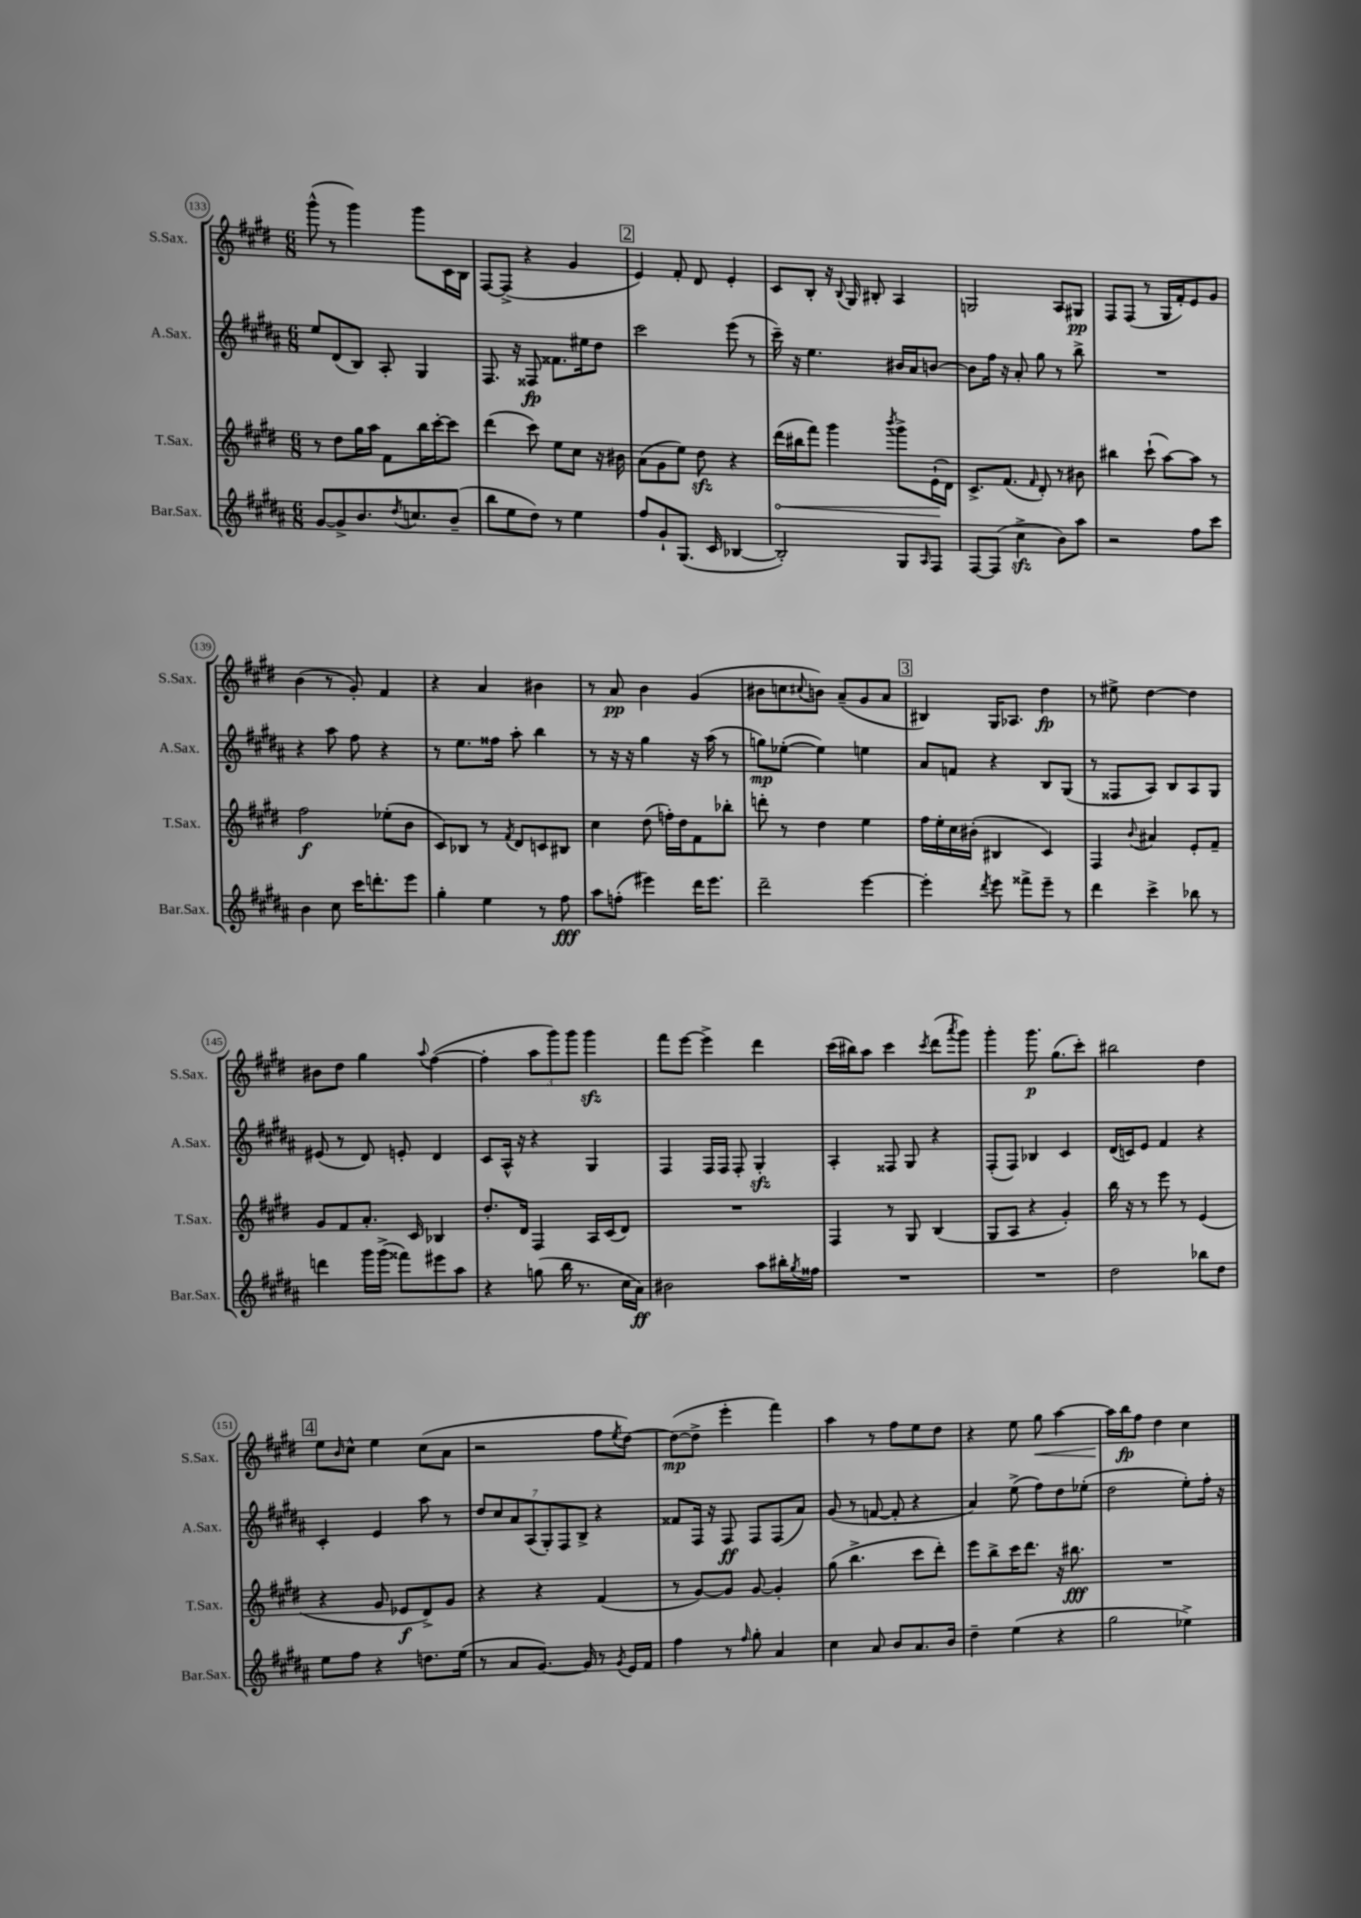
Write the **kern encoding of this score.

**kern	**dynam	**kern	**dynam	**kern	**dynam	**kern	**dynam
*part4	*part4	*part3	*part3	*part2	*part2	*part1	*part1
*staff4	*staff4	*staff3	*staff3	*staff2	*staff2	*staff1	*staff1
*I"Bar.Sax.	*	*I"T.Sax.	*	*I"A.Sax.	*	*I"S.Sax.	*
*I'Bar.Sax.	*	*I'T.Sax.	*	*I'A.Sax.	*	*I'S.Sax.	*
*clefG2	*	*clefG2	*	*clefG2	*	*clefG2	*
*k[f#c#g#d#a#]	*	*k[f#c#g#d#]	*	*k[f#c#g#d#a#]	*	*k[f#c#g#d#]	*
*M6/8	*	*M6/8	*	*M6/8	*	*M6/8	*
=133	=133	=133	=133	=133	=133	=133	=133
[8g#/L	.	8r	.	8ee/L	.	(8ggg#^^\	.
8g#^/]	.	8dd#\L	.	(8d#/	.	8r	.
8.b/	.	16gg#\L	.	8B/J)	.	4ggg#\)	.
.	.	16aa\JJ	.	.	.	.	.
.	.	8f#\L	.	8A#'/	.	.	.
8qdd#/	.	.	.	.	.	.	.
8.ccn/	.	.	.	.	.	.	.
.	.	16bb\L	.	4G#/	.	8ggg#\L	.
.	.	[16ccc#'\J	.	.	.	.	.
(8b~/J	.	8ccc#\J]	.	.	.	16c#\L	.
.	.	.	.	.	.	16B\JJ	.
=134	=134	=134	=134	=134	=134	=134	=134
8bb\L	.	(4ddd#\	.	8.F#/	.	[8F#/L	.
8ee\	.	.	.	.	.	(8F#^/J]	.
.	.	.	.	16r	.	.	.
8dd#\J)	.	8ccc#\)	.	8F##X/	fp	4r	.
8r	.	8ee\L	.	8.f##X\L	.	.	.
4ee\	.	8cc#\J	.	.	.	4g#/	.
.	.	.	.	16ee#X\k	.	.	.
.	.	16r	.	8dd#\J	.	.	.
.	.	16b#X\	.	.	.	.	.
!!LO:REH:place=s1:t=2
=135	=135	=135	=135	=135	=135	=135	=135
8ff#/L	.	(8a\L	.	2ccc#\	.	4e/)	.
8g#`/	.	8g#\	.	.	.	.	.
(8.G#/J	.	8ee\J)	.	.	.	8f#'/	.
.	.	8dd#zz\	.	.	.	8d#/	.
16c#/	.	.	.	.	.	.	.
[4B-X/	.	4r	.	(8eee\	.	4e'/	.
.	.	.	.	8r	.	.	.
=136	=136	=136	=136	=136	=136	=136	=136
!	!	!	!LO:HP:b	!	!	!	!
2B-'/])	.	(16ddd#\LL	<	16ccc#~\)	.	8c#/L	.
.	.	16bb#X\J	.	16r	.	.	.
.	.	8fff#\J)	.	4.ee\	.	8B'/J	.
.	.	4ggg#\	.	.	.	16r	.
.	.	.	.	.	.	8qqB/	.
.	.	.	.	.	.	16G#/	.
.	.	.	.	.	.	8B#X'/	.
.	.	8qbbb/	.	.	.	.	.
8G#/L	.	8ggg#^\L	.	16b#X/LL	.	4A/	.
.	.	.	.	16a#/J	.	.	.
16qqA#/	.	.	.	.	.	.	.
8F#/J	.	(16e`\L	.	[8bn/J	.	.	.
.	.	16d#\JJ)	[	.	.	.	.
=137	=137	=137	=137	=137	=137	=137	=137
[8F#/L	.	8.c#^/L	.	8b\L]	.	2Gn/	.
(8F#/J]	.	.	.	16ff#\Jk	.	.	.
.	.	(8.f#/J	.	16r	.	.	.
4cc#zz^\	.	.	.	8a#'/	.	.	.
.	.	16qqf#/	.	.	.	.	.
.	.	8d#'/)	.	8gg#\	.	.	.
8b\L)	.	8r	.	8r	.	8A/L	.
8aa#\J	.	8b#X\	.	8bb^\	.	8G#X/J	pp
=138	=138	=138	=138	=138	=138	=138	=138
2r	.	4bb#X\	.	2.r	.	8F#/L	.
.	.	.	.	.	.	(8F#/J	.
.	.	(8ccc#`\	.	.	.	8r	.
.	.	[8aa\L)	.	.	.	16G#/LL	.
.	.	.	.	.	.	16f#'/J)	.
8ff#\L	.	8aa\J]	.	.	.	8e/	.
8ccc#\J	.	8r	.	.	.	8g#/J	.
!!LO:LB:g=z
=139	=139	=139	=139	=139	=139	=139	=139
4b\	.	2ff#\	f	4r	.	(4b\	.
8cc#\	.	.	.	8aa#\	.	8r	.
16ccc#\KL	.	.	.	8ff#\	.	8g#'/)	.
8.dddn'\	.	.	.	.	.	.	.
.	.	(8ee-X'\L	.	4r	.	4f#/	.
8eee\J	.	8b\J	.	.	.	.	.
=140	=140	=140	=140	=140	=140	=140	=140
4gg#'\	.	8c#/L)	.	8r	.	4r	.
.	.	8B-X/J	.	8.ee\L	.	.	.
4ee\	.	8r	.	.	.	4a/	.
.	.	.	.	16ff##X\Jk	.	.	.
.	.	8qf#/	.	.	.	.	.
.	.	8d#/L	.	8aa#'\	.	.	.
8r	.	8cn/	.	4bb\	.	4b#X\	.
8ff#\	fff	8B#X/J	.	.	.	.	.
=141	=141	=141	=141	=141	=141	=141	=141
8aa#\L	.	4cc#\	.	8r	.	8r	.
(8ffn'\J	.	.	.	16r	.	8a/	pp
.	.	.	.	16r	.	.	.
4eee#X\)	.	(8dd#\	.	4gg#\	.	4b\	.
.	.	16ffn'\LL)	.	.	.	.	.
.	.	16dd#\J	.	.	.	.	.
16ddd#\KL	.	8f#\	.	16r	.	(4g#/	.
8.eee#\J	.	.	.	(16aa#\	.	.	.
.	.	8bb-X'\J	.	8r	.	.	.
=142	=142	=142	=142	=142	=142	=142	=142
2ddd#~\	.	8dddn'\	.	8ggn\L)	mp	8b#X\L	.
.	.	8r	.	([8ee-X'\J	.	8ccn\	.
.	.	.	.	.	.	8qqcc#X/	.
.	.	4dd#\	.	4ee-\])	.	8bn\J)	.
.	.	.	.	.	.	(8a~/L	.
[4eee\	.	4ee\	.	4een\	.	8g#/	.
.	.	.	.	.	.	8a/J	.
!!LO:REH:place=s1:t=3
=143	=143	=143	=143	=143	=143	=143	=143
4eee'\]	.	16ff#\LL	.	8a#/L	.	4B#X/)	.
.	.	16ee'\	.	.	.	.	.
.	.	16cc#\	.	8fn/J	.	.	.
.	.	(16b#X'\JJ	.	.	.	.	.
8qddd#/	.	.	.	.	.	.	.
8eee\	.	4B#X/	.	4r	.	16G#/KL	.
.	.	.	.	.	.	8.A-X/J	.
8fff##X^\L	.	.	.	.	.	.	.
8eee~\J	.	4c#/)	.	8B/L	.	4dd#\	fp
8r	.	.	.	(8G#/J	.	.	.
=144	=144	=144	=144	=144	=144	=144	=144
4ddd#\	.	4F#/	.	8r	.	8r	.
.	.	.	.	8F##X/L	.	8ee#X^\	.
.	.	8qqb/	.	.	.	.	.
4ccc#^\	.	4a#X/	.	8A#/J)	.	[4dd#\	.
.	.	.	.	8B/L	.	.	.
8bb-X\	.	8e'/L	.	8A#/	.	4dd#\]	.
8r	.	8f#~/J	.	8G#/J	.	.	.
!!LO:LB:g=z
=145	=145	=145	=145	=145	=145	=145	=145
4dddn\	.	8g#/L	.	(8e#X/	.	8b#X\L	.
.	.	8f#/	.	8r	.	8dd#\J	.
16ggg#\LL	.	8.a'/J	.	8d#/)	.	4gg#\	.
(16ggg#^\JJ	.	.	.	.	.	.	.
8fff##X\L)	.	.	.	8en'/	.	.	.
.	.	16c#/	.	.	.	.	.
.	.	.	.	.	.	8qqaa/	.
8eee#X\	.	4B-X/	.	4d#/	.	([4ff#\	.
8aa#\J	.	.	.	.	.	.	.
=146	=146	=146	=146	=146	=146	=146	=146
4r	.	8.dd#'/L	.	8c#/L	.	4ff#'\]	.
.	.	.	.	16A#^^/Jk	.	.	.
.	.	16d#/Jk	.	16r	.	.	.
(8ggn\	.	4F#/	.	4r	.	12aa\L	.
.	.	.	.	.	.	12ggg#\)	.
16bb\	.	.	.	.	.	.	.
.	.	.	.	.	.	12ggg#\J	.
8.r	.	.	.	.	.	.	.
.	.	16A/LL	.	4G#/	.	4ggg#zz\	.
.	.	(16c#/J	.	.	.	.	.
16cc#\LL	.	8d#/J)	.	.	.	.	.
16a#\JJ)	ff	.	.	.	.	.	.
=147	=147	=147	=147	=147	=147	=147	=147
2b#X\	.	2.r	.	4F#/	.	8fff#\L	.
.	.	.	.	.	.	[8eee\J	.
.	.	.	.	16F#/LL	.	4eee^\]	.
.	.	.	.	16F#/JJ	.	.	.
.	.	.	.	8F#'/	.	.	.
8aa#\L	.	.	.	4G#zz'/	.	4ddd#\	.
16bb#X'\L	.	.	.	.	.	.	.
8qgg#/	.	.	.	.	.	.	.
16ff##X\JJ	.	.	.	.	.	.	.
=148	=148	=148	=148	=148	=148	=148	=148
2.r	.	4F#/	.	4A#'/	.	(16ccc#\LL	.
.	.	.	.	.	.	16bb#X\J)	.
.	.	.	.	.	.	8aa\J	.
.	.	8r	.	8F##X/	.	4ccc#\	.
.	.	8G#/	.	8G#/	.	.	.
.	.	.	.	.	.	8qccc#/	.
.	.	(4B/	.	4r	.	(8ddd#\L	.
.	.	.	.	.	.	8qaaa/	.
.	.	.	.	.	.	8ggg#\J)	.
=149	=149	=149	=149	=149	=149	=149	=149
2.r	.	8G#/L	.	(8F#'/L	.	4ggg#'\	.
.	.	8A/J	.	8F#/J)	.	.	.
.	.	4r	.	4B-X/	.	8.ggg#\	p
.	.	.	.	.	.	(8.gg#\L	.
.	.	4g#'/)	.	4c#/	.	.	.
.	.	.	.	.	.	8ccc#'\J)	.
=150	=150	=150	=150	=150	=150	=150	=150
2dd#\	.	16bb\	.	(16d#/LL	.	2bb#X\	.
.	.	16r	.	16cn/J)	.	.	.
.	.	8r	.	8e/J	.	.	.
.	.	8eee\	.	4f#/	.	.	.
.	.	8r	.	.	.	.	.
8bb-X\L	.	(4e/	.	4r	.	4dd#\	.
8dd#\J	.	.	.	.	.	.	.
!!LO:LB:g=z
!!LO:REH:place=s1:t=4
=151	=151	=151	=151	=151	=151	=151	=151
8ee\L	.	4r	.	4c#'/	.	8ee\L	.
.	.	.	.	.	.	16qqb/	.
8ff#\J	.	.	.	.	.	8cc#^^\J	.
4r	.	8g#/	.	4e/	.	4ee\	.
.	.	8e-X/L	f	.	.	.	.
8.ddn\L	.	8d#^/)	.	8aa#\	.	(8cc#\L	.
.	.	8g#/J	.	8r	.	8a\J	.
(16ee\Jk	.	.	.	.	.	.	.
=152	=152	=152	=152	=152	=152	=152	=152
8r	.	4r	.	14dd#/L	.	2r	.
.	.	.	.	14cc#/	.	.	.
8a#/L	.	.	.	.	.	.	.
.	.	.	.	14a#/	.	.	.
.	.	.	.	(14A#/	.	.	.
[8.g#/J)	.	4r	.	.	.	.	.
.	.	.	.	14G#'/)	.	.	.
.	.	.	.	14F#/	.	.	.
.	.	.	.	14B^/J	.	.	.
16g#/]	.	.	.	.	.	.	.
8r	.	(4f#/	.	4r	.	8ff#\L	.
8qg#/	.	.	.	.	.	8qee/	.
16e/LL	.	.	.	.	.	[8dd#\J)	.
16f#/JJ	.	.	.	.	.	.	.
=153	=153	=153	=153	=153	=153	=153	=153
4ff#\	.	8r	.	8f##X/L	.	(8dd#\L_	mp
.	.	[8g#/L)	.	16F#/Jk	.	8dd#^\J]	.
.	.	.	.	16r	.	.	.
8r	.	8g#/J]	.	8F#/	ff	4eee'\	.
16qqff#/	.	.	.	.	.	.	.
8gg#'\	.	[8g#/	.	8F#/L	.	.	.
4a#/	.	4g#'/]	.	(8F#/	.	4fff#\)	.
.	.	.	.	8a#/J)	.	.	.
=154	=154	=154	=154	=154	=154	=154	=154
4cc#\	.	(8gg#\	.	(8g#/	.	4aa\	.
.	.	4.bb^\	.	8r	.	.	.
8a#/	.	.	.	[8fn/	.	8r	.
8b/L	.	.	.	8f'/]	.	8ff#\L	.
8.a#/	.	8ccc#\L	.	4r	.	8ee\	.
.	.	8ddd#'\J)	.	.	.	8dd#\J	.
16b/Jk	.	.	.	.	.	.	.
=155	=155	=155	=155	=155	=155	=155	=155
4dd#~\	.	8eee\L	.	4a#/)	.	4r	.
.	.	8bb^\	.	.	.	.	.
(4ee\	.	16ccc#\K	.	(8ee^\	.	8ee\	.
.	.	8.ddd#\J	.	.	.	.	.
!	!	!	!	!	!	!	!LO:HP:b
.	.	.	.	8ff#\L)	.	8gg#\	<
4r	.	16r	.	8dd#\	.	[4aa\	.
.	.	8.bb#X\	fff	.	.	.	.
.	.	.	.	(8ee-X'\J	.	.	.
=156	=156	=156	=156	=156	=156	=156	=156
2gg#\	.	2.r	.	2dd#\	.	16aa\LL]	.
.	.	.	.	.	.	16bb\J	[ fp
.	.	.	.	.	.	8ff#\J	.
.	.	.	.	.	.	4dd#\	.
4ee-X^\)	.	.	.	8ee'\L)	.	4cc#\	.
.	.	.	.	16ff#'\Jk	.	.	.
.	.	.	.	16r	.	.	.
==	==	==	==	==	==	==	==
*-	*-	*-	*-	*-	*-	*-	*-
